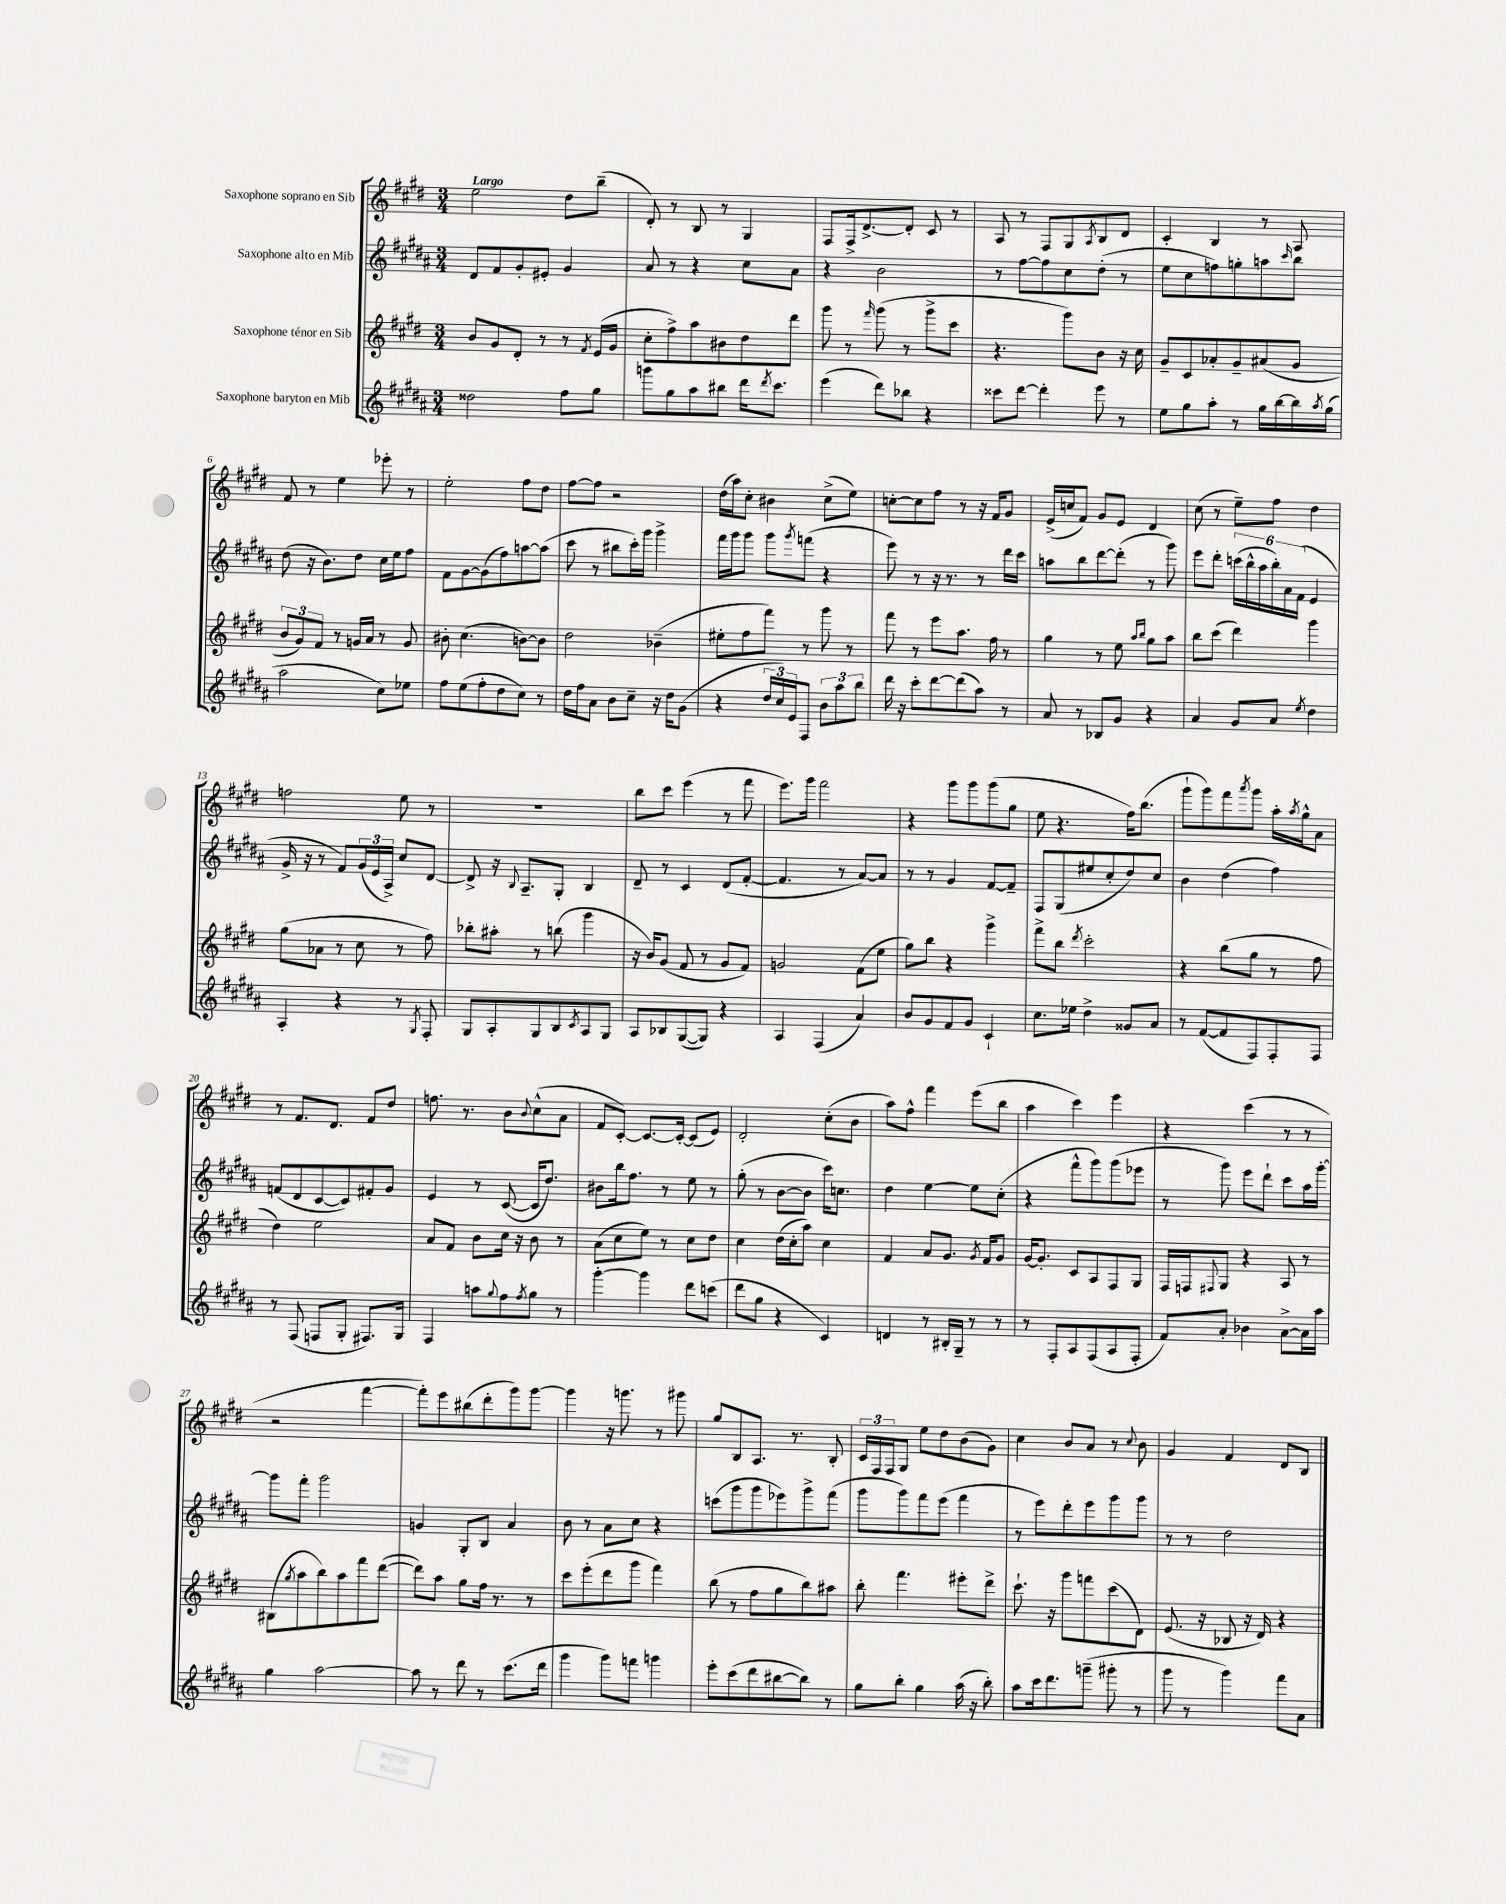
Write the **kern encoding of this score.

**kern	**kern	**kern	**kern
*part4	*part3	*part2	*part1
*staff4	*staff3	*staff2	*staff1
*I"Saxophone baryton en Mib	*I"Saxophone ténor en Sib	*I"Saxophone alto en Mib	*I"Saxophone soprano en Sib
*clefG2	*clefG2	*clefG2	*clefG2
*k[f#c#g#d#a#]	*k[f#c#g#d#]	*k[f#c#g#d#a#]	*k[f#c#g#d#]
*M3/4	*M3/4	*M3/4	*M3/4
=1	=1	=1	=1
!	!	!	!LO:TX:a:B:t=Largo
2dd##X\	8b/L	8d#/L	2ee\
.	8g#/	8f#/	.
.	8d#'/J	8g#'/	.
.	8r	8e#X'/J	.
8ff#\L	8r	4g#/	8dd#\L
.	8qf#/	.	.
8gg#\J	(16e/LL	.	(8bb~\J
.	16g#/JJ	.	.
=2	=2	=2	=2
8gggn\L	8cc#'\L	8a#/	8d#'/)
8gg#\	8ff#^\)	8r	8r
8aa#\	8aa\	4r	8B/
8bb#X\J	8b#X\	.	8r
16ddd#\KL	8dd#\	8cc#\L	4G#/
8qddd#/	.	.	.
8.ccc#\J	.	.	.
.	8ddd#\J	8a#\J	.
=3	=3	=3	=3
(4eee\	8ggg#\	4r	8F#/L
.	8r	.	16F#^/k
.	.	.	[8.d#^/
.	16qqfff#/	.	.
8ddd#\L)	(8ggg#\	2b\	.
8bb-X\J	8r	.	8d#'/J]
4r	8ggg#^\L	.	8c#/
.	8ccc#\J	.	8r
=4	=4	=4	=4
8ccc##X\L	4.r	8r	8A/
[8ddd#\J	.	[8ff#\L	8r
4ddd#'\]	.	8ff#\]	8F#/L
.	8ggg#\L)	8cc#\	8G#/
.	.	.	8qA/
8eee\	8b\J	(8dd#'\J	8B/
8r	16r	8r	8d#/J
.	16cc#\	.	.
=5	=5	=5	=5
8ee\L	8g#~/L	8ee\L	4c#'/
8gg#\	8c#/	8cc#\	.
8aa#'\J	8a-X'/	8ffn\)	4B/
8r	8g#~/	8ggn'\	.
16gg#\LL	(8a#X/	8aan\	8r
[16bb\	.	.	.
.	.	16qqccc#/	.
16bb\]	8g#/J	8bb\J	8A/
8qaa#/	.	.	.
(16gg#\JJ	.	.	.
!!LO:LB:g=z
=6	=6	=6	=6
2aa#\	12b/L	(8dd#\	8f#/
.	12g#/)	.	.
.	.	16r	8r
.	12f#/J	.	.
.	.	8.b\L)	.
.	8r	.	4ee\
.	16gn/LL	8dd#\J	.
.	16a/JJ	.	.
8cc#\L)	8r	16cc#\LL	8eee-X'\
.	.	16ee\J	.
8ee-X\J	8g/	8ff#\J	8r
=7	=7	=7	=7
8ff#\L	8b#X'\	8f#\L	2ee'\
(8ee\	(4.cc#\	[8g#\	.
8ff#'\	.	(8g#\]	.
8dd#\	.	8ff#\)	.
8cc#\J)	[8bn\L)	[8aan\	8ff#\L
8r	8b\J]	(8aa\J]	8dd#\J
=8	=8	=8	=8
16dd#\LL	2dd#\	8ccc#\	[8ff#\L
16ff#\J	.	.	.
8a#\J	.	8r	8ff#\J]
8b\L	.	8bb#X\L	2r
8cc#~\J	.	16ccc#'\L)	.
.	.	16ggg#\JJ	.
16r	(4b-X~\	4ggg#^\	.
16dd#\KL	.	.	.
(8g#\J	.	.	.
=9	=9	=9	=9
4r	8ee#X'\L	16fff#\LL	(16dd#\LL
.	.	16ggg#\J	16aa\J)
.	8ff#\	8ggg#\J	8cc#'\J
24dd#/LL	8fff#\J)	8ggg#\L	4b#X\
24cc#/)	.	.	.
24e/J	.	.	.
.	.	8qggg#/	.
8F#/J	8r	(8fffn\J	.
12b\L	8ggg#\	4r	(8cc#^\L
12aa#\	.	.	.
.	8r	.	8ee\J)
12bb\J	.	.	.
=10	=10	=10	=10
16ddd#\	8fff#\	8eee\)	[8ccn'\L
16r	.	.	.
8ccc#'\L	8r	8r	8cc\]
[8ddd#\	8eee\L	16r	8ff#\J
.	.	8.r	.
(8ddd#\]	8.aa\J	.	8r
8aa#\J)	.	8r	16r
.	16ff#\	.	16f#/KL
8r	8r	16ddd#\LL	8g#/J
.	.	16ccc#\JJ	.
=11	=11	=11	=11
8a#/	4gg#\	8aan\L	(16e^/LL
.	.	.	16ccn/J
8r	.	8bb\	8f#/J)
8B-X/L	8r	[8ddd#\	8g#/L
8g#/J	8ee\	(8ddd#'\J]	8e/J
.	16qqaa/LL	.	.
.	16qqbb/JJ	.	.
4r	8gg#\L	8r	4d#/
.	8aa\J	8ggg#\)	.
=12	=12	=12	=12
4a#/	8bb\L	8eee\L	(8cc#\
.	(8ccc#\J	8ddd#'\J	8r
8g#/L	4ddd#\)	(24cccn\LL	8ee~\L)
.	.	24bb^^\	.
.	.	24aa#\	.
8a#/J	.	24bb'\)	8ff#\J
.	.	24a#\	.
.	.	(24f#\JJ	.
8qee/	.	.	.
4dd#\	4ggg#\	4e/	4dd#\
!!LO:LB:g=z
=13	=13	=13	=13
4A#'/	(8gg#\L	16g#^/	2ffn\
.	.	16r	.
.	8a-X\J	8r	.
4r	8r	8f#/L)	.
.	8cc#\	(24g#/L	.
.	.	24e/	.
.	.	24A#^/JJ)	.
8r	8r	8cc#/L	8ee\
8qG#/	.	.	.
8F#'/	8ff#\)	[8d#/J	8r
=14	=14	=14	=14
8G#/L	8bb-X'\L	8d#^/]	2.r
8A#'/	8aa#X'\J	16r	.
.	.	8qqB/	.
.	.	8.A#~/L	.
8G#/	8r	.	.
8B/	(8bbn\	8G#'/J	.
8qc#/	.	.	.
8A#/	4ggg#\	4B/	.
8G#/J	.	.	.
=15	=15	=15	=15
8A#/L	16r	8d#~/	8bb\L
.	16b/KL)	.	.
8B-X/	(8g#/J	8r	8ccc#\J
([8G#/	8f#/	4c#/	(4eee\
8G#/J])	8r	.	.
4r	8g#/L	(8d#/L	8r
.	8f#/J)	[8f#'/J	8fff#\
=16	=16	=16	=16
4A#/	2gn/	4.f#/]	8.eee\L)
.	.	.	16ggg#\Jk
(4F#/	.	.	2fff#\
.	.	8r	.
4a#/)	(8f#\L	[8a#/L)	.
.	8ee\J	8a#/J]	.
=17	=17	=17	=17
8b/L	8gg#\L)	8r	4r
8g#/	8bb\J	8r	.
8f#/	4r	4g#/	8ggg#\L
8g#/J	.	.	8ggg#\
4c#`/	4ggg#^\	[8f#/L	(8ggg#\
.	.	8f#~/J]	8gg#\J
=18	=18	=18	=18
8.cc#\L	8fff#^\L	8F#/L	8ee\
.	8bb\J	(8G#/	4.r
16ee-X\Jk	.	.	.
.	8qddd#/	.	.
4dd#^\	2ccc#'\	8ee#X/	.
.	.	8cc#'/	.
8g##X/L	.	8dd#/)	16ff#\KL)
.	.	.	(8.bb\J
8a#/J	.	8cc#/J	.
=19	=19	=19	=19
8r	4r	4b\	8ggg#`\L
([8f#/L	.	.	8ggg#\)
8f#/]	(8bb\L	(4dd#\	8fff#\
.	.	.	8qaaa/
8F#/)	8gg#\J	.	8ggg#\J
8F#'/	8r	4ff#\)	16aa'\LL
.	.	.	8qaa/
.	.	.	16gg#^^\J
8F#/J	8ff#\	.	8a\J
!!LO:LB:g=z
=20	=20	=20	=20
8r	4dd#\)	(8fn/L	8r
(8F#/	.	8d#/	8.f#/L
8Fn/L	2ee\	[8c#/	.
.	.	.	8.d#/J
8G#'/J	.	8c#/])	.
8.F#X/L)	.	8f#X'/	8f#/L
.	.	8g#/J	8dd#/J
16G#/Jk	.	.	.
=21	=21	=21	=21
4F#/	8a/L	4e/	8.ffn\
.	8f#/J	.	.
.	.	.	8.r
8aan\L	8b\L	8r	.
8qqgg#/	.	.	.
8ff#\	16cc#\Jk	([8c#/	8b\L
.	16r	.	.
8qff#/	.	.	8qqb/
8gg#\J	8b\	16c#/KL]	(8cc#^^\
.	.	8.dd#/J)	.
8r	8r	.	8a\J
=22	=22	=22	=22
[4ggg#'\	(8a\L	8b#X\L	8f#/L
.	8cc#\	16bb\k	[8c#'/J)
.	.	8.ff#\J	.
4ggg#\]	8ee\J)	.	8.c#/L_
.	8r	8r	.
.	.	.	16c#'/Jk_
8ddd#\L	8cc#\L	8ee\	(8c#/L]
(8cccn\J	8dd#\J	8r	8e/J)
=23	=23	=23	=23
8ddd#\L	4cc#\	(8gg#'\	2d#'/
8gg#\J	.	8r	.
4r	(16dd#\LL	[8b\L	.
.	16cc#'\J	.	.
.	8aa\J)	8b\J]	.
4c#/)	4cc#\	16ccc#\KL)	(8cc#'\L
.	.	8.ccn\J	.
.	.	.	8b\J
=24	=24	=24	=24
4dn/	4f#/	4dd#\	8aa\L)
.	.	.	8ff#^^\J
8r	8a/L	[4ee\	4fff#\
16B#X'/LL	8.g#/J	.	.
16G#~/JJ	.	.	.
8r	.	8ee\L]	(8eee\L
.	8qg#/	.	.
.	16f#/KL	.	.
8r	8g#/J	(8cc#'\J	8bb\J
=25	=25	=25	=25
8r	[16g#/KL	4r	4aa\
.	8.g#'/J]	.	.
8F#'/L	.	.	.
8A#/	8c#/L	8fff#^^\L	4ccc#\)
(8F#/	8A/	8ggg#\)	.
8A#/	8F#/	(8ggg#\	4eee\
8F#'/J	8G#/J	8eee-X\J	.
=26	=26	=26	=26
8f#/L)	16F#/LL	8r	4r
.	16Fn/J	.	.
.	8qqF#X/	.	.
8a#'/J	8G#/J	8ggg#\)	.
4b-X\	4r	8eee\L	(4ccc#\
.	.	8ddd#`\J	.
[8a#^\L	8A/	8ccc#\L	8r
16a#\L]	8r	16aa#\L	8r
16aa#\JJ	.	[16ggg#'\JJ	.
!!LO:LB:g=z
=27	=27	=27	=27
4gg#\	(8B#X\L	8ggg#\L]	2r
.	8qgg#/	.	.
.	8aa\	8fff#'\J	.
[2aa#\	8bb\)	2ggg#\	.
.	8aa\	.	.
.	8fff#\	.	[4fff#\
.	([8ddd#\J	.	.
=28	=28	=28	=28
8aa#\]	8ddd#\L])	4gn/	8fff#'\L])
8r	8aa\J	.	8eee\
8ddd#\	8gg#\L	8G#'/L	(8bb#X\
8r	16ff#\Jk	8B/J	8ddd#'\
.	8.r	.	.
(8.ccc#\L	.	4a#/	8ggg#\)
.	8r	.	[8ggg#\J
16ddd#\Jk	.	.	.
=29	=29	=29	=29
4ggg#\	8ccc#\L	8b\	4ggg#\]
.	(8eee'\	8r	.
8ggg#\L)	8ddd#\	8a#\L	16r
.	.	.	8.gggn\
8fffn\J	8ggg#\J	8cc#\J	.
4gggn\	4fff#\)	4r	8r
.	.	.	8ggg#X\
=30	=30	=30	=30
8eee'\L	(8bb\	(8cccn\L	8gg#/L
(8ccc#\	8r	8ggg#\	8B/
8ddd#\	8ff#\L	8ggg#\	8.A/J
[8bb#X\	8gg#\	8eee-X\)	.
.	.	.	8.r
8bb#\J])	8bb\)	8ggg#^\	.
8r	8aa#X\J	(8fff#\J	8B'/
=31	=31	=31	=31
8gg#\L	8bb'\	8ggg#\L	24c#/LL
.	.	.	24F#/
.	.	.	24F#/J
8bb'\J	4.fff#\	8ggg#\)	8G#/J
4gg#\	.	8fff#\	8ee\L
.	.	(8eee\J	8dd#\
(16aa#\	8eee#X'\L	4fff#\	(8b\
16r	.	.	.
8bb'\)	8ddd#^\J	.	8g#\J)
=32	=32	=32	=32
8aa#\L	8.ccc#`\	8r	4cc#\
16ccc#\k	.	8eee\L)	.
8.ddd#\	16r	.	.
.	8ggg#\L	8ddd#'\	8b/L
(8gggn~\J	8fffn\	8eee\	8a/J
8ggg#X'\	(8ccc#\	8ggg#\	8r
.	.	.	8qqcc#/
8r	8d#\J)	8ggg#\J	8b\
=33	=33	=33	=33
8ggg#\	(8.e/	8r	4g#/
8r	.	8r	.
.	16r	.	.
4ggg#\)	8B-X/	2dd#\	4f#/
.	16r	.	.
.	16d#/)	.	.
8fff#\L	4r	.	8d#/L
8a#\J	.	.	8B/J
==	==	==	==
*-	*-	*-	*-
